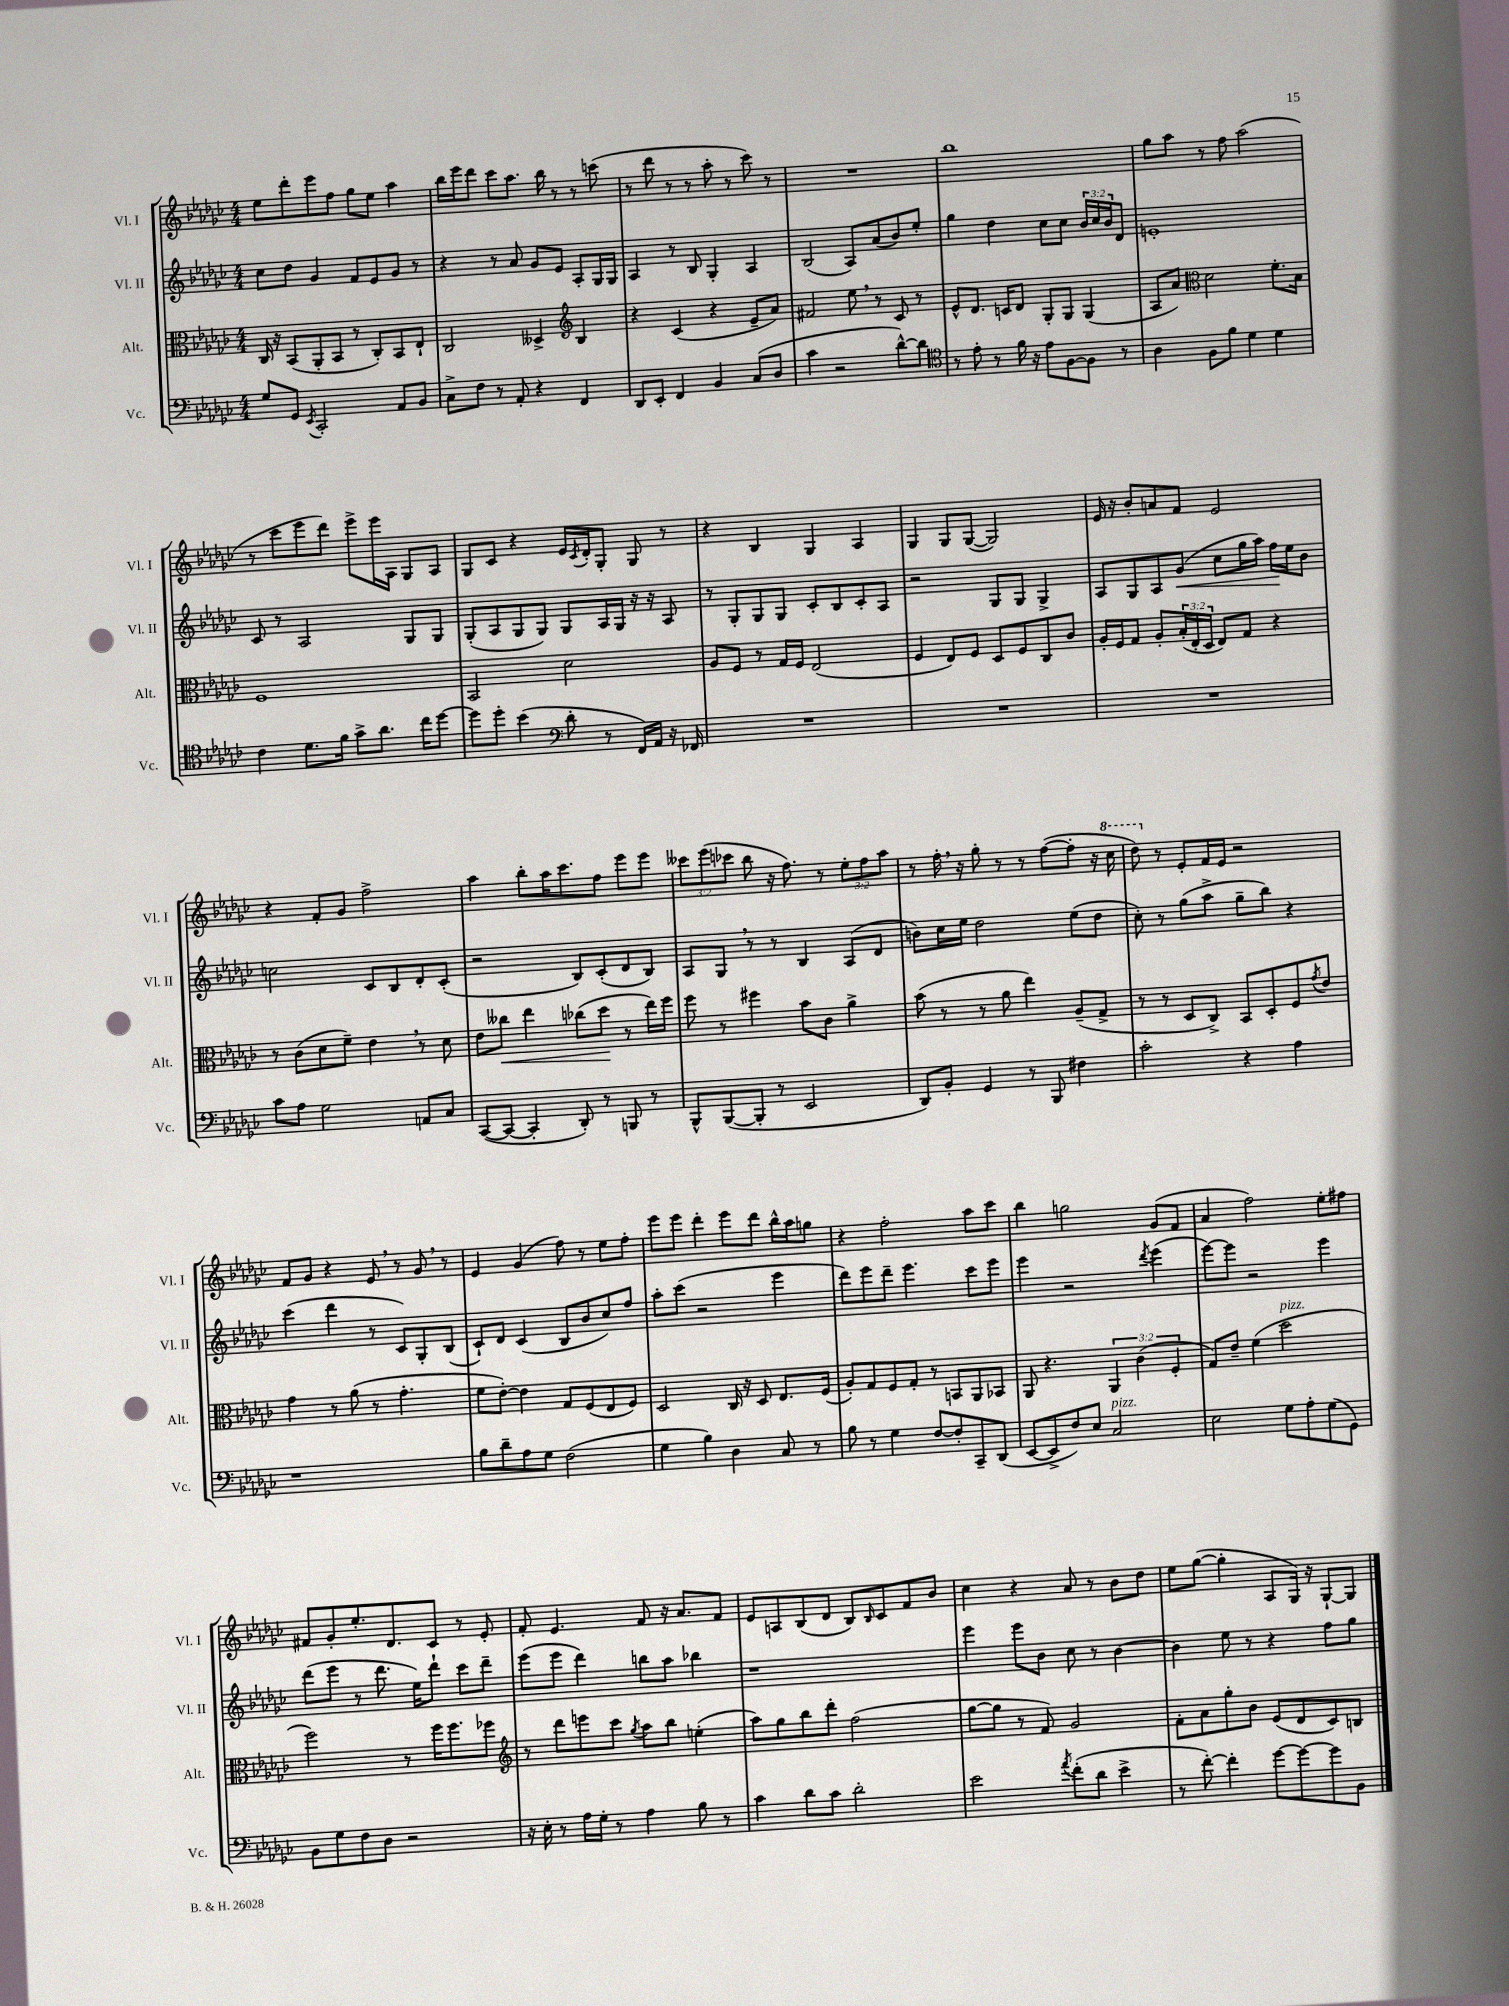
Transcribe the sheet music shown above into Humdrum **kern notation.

**kern	**kern	**kern	**kern
*staff4	*staff3	*staff2	*staff1
*clefF4	*clefC3	*clefG2	*clefG2
*k[b-e-a-d-g-c-]	*k[b-e-a-d-g-c-]	*k[b-e-a-d-g-c-]	*k[b-e-a-d-g-c-]
*M4/4	*M4/4	*M4/4	*M4/4
8G-	16C-	8cc-	8ee-
.	16r	.	.
8GG-	(8BB-	8dd-	8ddd-'
8qEE-	.	.	.
2CC-'	8AA-'	4g-	8eee-
.	8BB-	.	8ff
.	8r	8f	8gg-
.	8C-')	8e-	8ee-
8AA-	8BB-	8g-	4aa-
8BB-	8E-`	8r	.
=	=	=	=
8C-^	2C-	4r	16bb-
.	.	.	16eee-
8F	.	.	8ddd-
8r	.	8r	8ccc-
8AA-'	.	8a-	8.aa-
4r	4D--^	8g-	.
.	.	.	16bb-
.	.	8e-	8r
*	*clefG2	*	*
4FF	4B-	8A-'	8r
.	.	16G-	(8ccc
.	.	16G-	.
=	=	=	=
8DD-	4r	4A-	8r
8EE-'	.	.	8ddd-
4FF	(4c-	8r	8r
.	.	8B-	8r
4BB-	4r	4G-'	8aa-'
.	.	.	8r
(8C-	8e-~	4A-	8ccc-)
8D-	8a-)	.	8r
=	=	=	=
4c-	2f#	(2B-	1r
2r	.	.	.
.	8ee-	8A-)	.
.	8r	(8a-	.
[8d-^^)	8c-	8b-)	.
8d-]	8r	8ee-'	.
=	=	=	=
*clefC4	*	*	*
8r	8e-^^	4gg-	1bb-
8e-'	8.d-	.	.
8r	.	4dd-	.
.	16c	.	.
16f	8d-	.	.
16r	.	.	.
8e-	8G-'	8cc-	.
[8F	8G-	8cc-	.
8F]	(4G-	24b-	.
.	.	24cc-	.
.	.	24b-	.
8r	.	8d-	.
=	=	=	=
4A-	8A-	1e'	8gg-
.	8a-)	.	8aa-
*	*clefC3	*	*
8F	2d-	.	8r
8f	.	.	8ff
4d-	.	.	(2aa-
4d-	8.f'	.	.
.	16B-	.	.
=	=	=	=
4c-	1F	8c-	8r
.	.	8r	8ccc-
8.d-	.	2A-	8eee-
.	.	.	8ddd-)
16f	.	.	.
8g-^	.	.	8eee-^
8.a-	.	.	16eee-
.	.	.	16A-
.	.	8G-	8G-
16cc-	.	.	.
[8dd-	.	8G-	8A-
=	=	=	=
8dd-]	2BB-	(8G-'	8G-
8dd-'	.	8A-	8c-
(4b-	.	8G-	4r
.	.	8G-)	.
*clefF4	*	*	*
8d-'	2d-	8G-	16e-
.	.	.	8qc-
.	.	.	16d-'
8r	.	16A-	8G-'
.	.	16G-	.
16FF)	.	16r	8G-
16AA-	.	16r	.
16r	.	8A-	8r
16FF-	.	.	.
=	=	=	=
1r	8A-	8r	4r
.	8F	8G-'	.
.	8r	8G-	4B-
.	16G-	8G-	.
.	16F	.	.
.	(2E-	8c-'	4G-
.	.	8B-	.
.	.	8c-'	4A-
.	.	8A-	.
=	=	=	=
1r	4F	2r	4G-
.	8E-)	.	8G-
.	8F	.	([8G-
.	8D-	8G-	2G-])
.	8F	8G-	.
.	8C-	4G-^	.
.	8c-	.	.
=	=	=	=
1r	16A-'	8A-	16e-
.	16F	.	16r
.	8G-	8G-	8b-'
.	8A-'	8A-	8a
.	(24B-'	(8g-	8f
.	24E-'	.	.
.	24D-	.	.
.	8E-)	8cc-	2e-
.	8G-	16gg-	.
.	.	16aa-)	.
.	4r	16ff	.
.	.	16ee-	.
.	.	8b-	.
=	=	=	=
8c-	8r	2cc	4r
8A-	(8c-	.	.
2G-	8d-	.	8f'
.	8f~)	.	8g-
.	4e-	8c-	2ff^
.	.	8B-	.
8AA	8r	8d-'	.
8C-	8d-	(8c-'	.
=	=	=	=
([8CC-	8e-	2r	4aa-
8CC-_	8cc--	.	.
4CC-']	4ee-	.	8bb-'
.	.	.	16aa-
.	.	.	8.ccc-
8DD-')	(8cc-	8B-)	.
8r	8dd-	(8c-'	8ff
8BBB	8r	8d-	8eee-
8r	16ee-)	8B-)	8eee-
.	16ff	.	.
=	=	=	=
8BBB-^^	8ff	8A-	12ccc--
.	.	.	(12eee-
([8BBB-	8r	8G-	.
.	.	.	12ccc-
8BBB-']	4ff#	8r	8bb-
8r	.	8r	16r
.	.	.	8.ff)
2EE-	8b-	4B-	.
.	8c-	.	8r
.	4a-^	(8A-	12ee-'
.	.	.	12ff
.	.	8d-	.
.	.	.	12aa-
=	=	=	=
8DD-)	(8b-	8b)	8r
8BB-'	8r	16cc-	16ff'
.	.	16ee-	16r
4GG-	8r	2dd-	8gg-'
.	8a-	.	8r
8r	4ee-)	.	8r
8BBB-	.	.	([8ff
4F#	(8A-~	(8ee-	8ff']
.	8G-^	8dd-	16r
.	.	.	16ccc-
=	=	=	=
2c-'	8r	8cc-')	8ddd-)
.	8r	8r	8r
.	8D-	(8gg-	8e-'
.	8C-^)	8aa-^	16f
.	.	.	16e-
4r	8BB-	8gg-~	2r
.	8D-'	8bb-)	.
4A-	8F	4r	.
.	8qg-	.	.
.	8e-	.	.
=	=	=	=
1r	4g-	(4ccc-	8f
.	.	.	8g-
.	8r	4ddd-	4r
.	(8a-	.	.
.	8r	8r	8e-
.	4.g-'	8c-)	8r
.	.	8G-'	8g-
.	.	(8B-	8r
=	=	=	=
8B-	8f	8c-`)	4e-
8d-~	[8e-')	8d-	.
8A-	4e-]	(4c-	(4g-
8G-	.	.	.
(2F	8G-	8B-	8ff)
.	(8F	8b-	8r
.	8E-	8cc-)	8ee-
.	8F)	8ff	8ff'
=	=	=	=
4G-	2D-	8aa-'	8eee-
.	.	(8ccc-	8eee-
4B-)	.	2r	4ddd-'
4D-	16C-	.	8eee-
.	16r	.	.
.	8D-	.	8ddd-
8C-	8.E-	4eee-	16bb-^^
.	.	.	16aa-
8r	.	.	8gg
.	(16F	.	.
=	=	=	=
8B-	8A-')	8ddd-)	4r
8r	8G-	8eee-	.
4G-	8F	8ddd-~	2ff'
.	8G-'	4.eee-	.
[8F	8r	.	.
8F']	8BB	.	.
8CC-~	8AA-	8ccc-	8aa-
(8DD-	8BB-	8eee-	8ccc-
=	=	=	=
[8EE-	8AA-	4eee-	4bb-
8EE-^]	4.r	.	.
8F)	.	2r	2gg
8E-	.	.	.
2C-	6AA-	.	.
.	(6c-	.	.
.	.	8qddd-	.
.	.	(4eee-	(8g-
.	6F'	.	.
.	.	.	8f
=	=	=	=
2E-	8G-)	[8eee-)	4a-
.	8e-~	8eee-]	.
.	(4f	2r	2ff)
8G-	2dd-	.	.
8A-'	.	.	.
(8G-	.	4eee-	8ee-'
8GG-)	.	.	8ff#
=	=	=	=
8BB-	2ff)	(8ddd-	8f#
8G-	.	8eee-	8g-'
8F	.	8r	8.ee-'
8D-	.	8.ddd-	.
.	.	.	8.d-
2r	8r	.	.
.	.	16ee-)	.
.	16ff	8ddd-`	8c-
.	8.ff	.	.
.	.	8ccc-	8r
.	8ff-	8ddd-~	8e-'
=	=	=	=
*	*clefG2	*	*
16r	8r	(8eee-	8f'
16E-'	.	.	.
8r	8ddd-	8eee-	4.e-
16A-	8eee	4ddd-)	.
16G-'	.	.	.
8r	8ccc-	.	.
.	8qgg-	.	.
4A-	8aa-	8bb	8f
.	8bb-	8aa-	16r
.	.	.	8.a-
8B-	(4ee'	4bb-	.
8r	.	.	8f
=	=	=	=
4c-	8aa-)	1r	8e-
.	8gg-	.	8A
8d-	8bb-	.	(8B-
8c-	8ddd-'	.	8d-
2d-'	(2ff	.	8B-)
.	.	.	16qqB-
.	.	.	8c-
.	.	.	8f
.	.	.	8b-
=	=	=	=
2e-	[8gg-	4eee-	4cc-
.	8gg-]	.	.
.	8r	8eee-	4r
.	8f)	8b-	.
8qa-	.	.	.
(8f'	2g-	8cc-	8a-
8d-	.	8r	8r
4e-^	.	[4b-	8b-
.	.	.	8dd-
=	=	=	=
8r	8f'	4b-]	8ee-
[8f')	8a-	.	([8gg-
4f']	8gg-'	8ee-	4gg-']
.	8b-	8r	.
[8g-	(8e-	4r	8A-
8g-_	8d-	.	16G-)
.	.	.	16r
8g-]	8c-)	8ff	[8G-`
8BB-	8B	8gg-	8G-]
==	==	==	==
*-	*-	*-	*-
